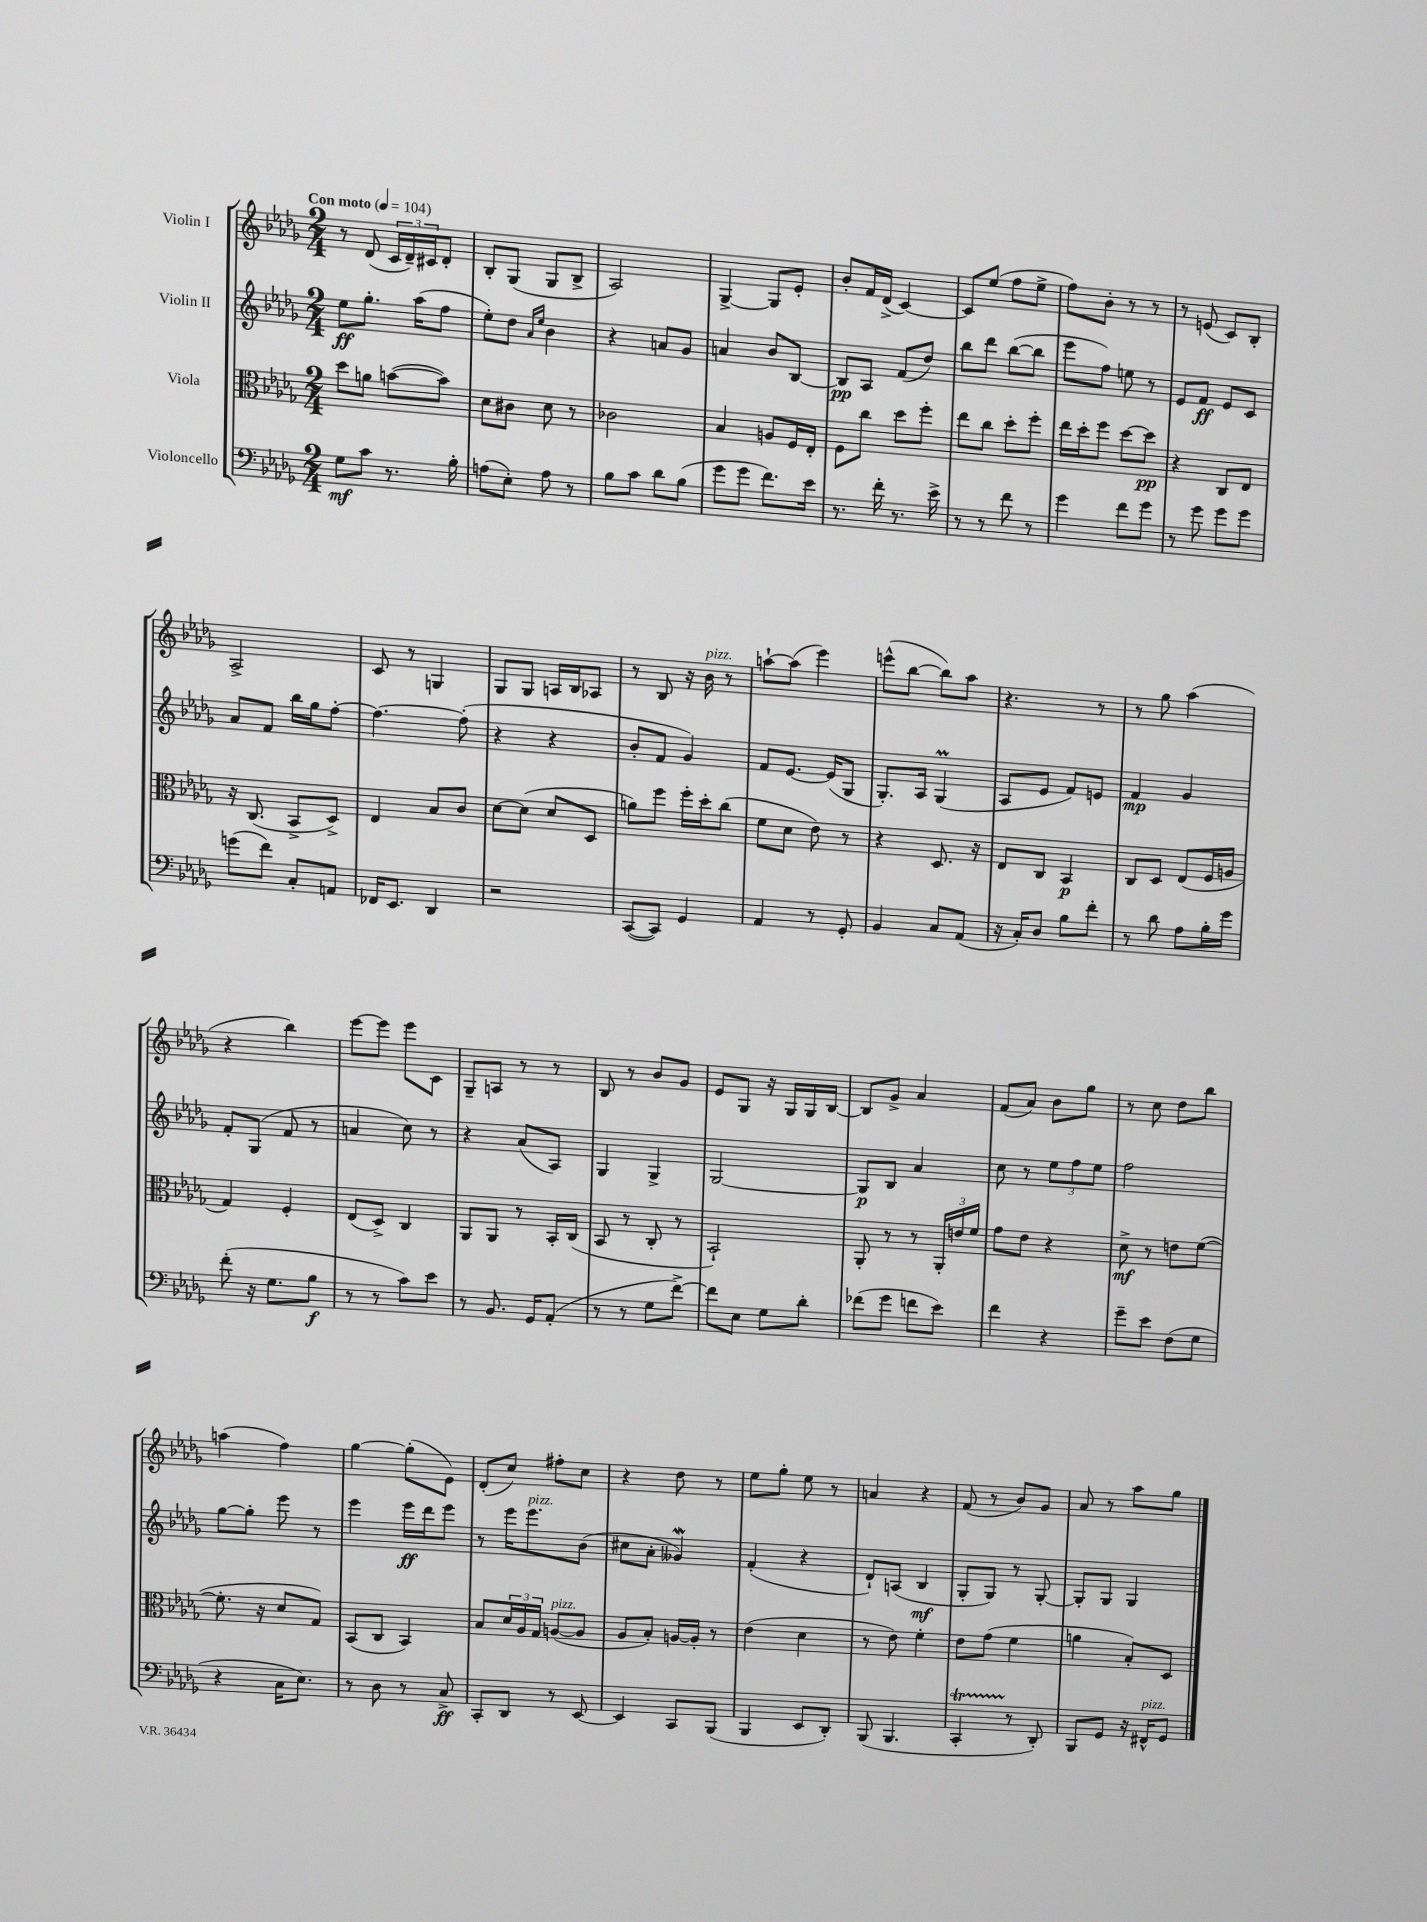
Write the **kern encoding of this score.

**kern	**kern	**kern	**kern
*staff4	*staff3	*staff2	*staff1
*clefF4	*clefC3	*clefG2	*clefG2
*k[b-e-a-d-g-]	*k[b-e-a-d-g-]	*k[b-e-a-d-g-]	*k[b-e-a-d-g-]
*M2/4	*M2/4	*M2/4	*M2/4
*MM104	*MM104	*MM104	*MM104
8G-	8dd-	8ee-	8r
8c	8a	8.gg-'	(8d-
8.r	([8b	.	24c
.	.	.	24d-~)
.	.	(16aa-	.
.	.	.	24c#
.	8b])	8ff	8d-'
16B-'	.	.	.
=	=	=	=
(8A	8d-	8ee-')	8B-'
8E-')	8c#	8dd-	(8G-
.	.	16qqa-	.
.	.	16qqee-	.
8A	8d-	4b-	8G-
8r	8r	.	8B-^
=	=	=	=
8B-	2c-	4r	2A-)
8c	.	.	.
8d-	.	8a	.
(8B-	.	8g-	.
=	=	=	=
8g-	4B-	4a	[4G-^
8g-	.	.	.
8.f)	8A	8b-	8G-]
.	16F	[8B-	8e-'
16e-	16E-'	.	.
=	=	=	=
8.r	8F	8B-]	8b-'
.	8cc	8A-	16f
16f'	.	.	(16d-^
8.r	8dd-	(8f	[4c)
.	8ff'	8dd-)	.
16e-^	.	.	.
=	=	=	=
8r	8ee-	8bb-	8c]
8r	8cc	8ddd-	(8ee-
8f	8dd-'	([8bb-	8ff
8r	8ff'	8bb-]	8ee-^
=	=	=	=
4g-	16ee-	8eee-	8ff)
.	16dd-'	.	.
.	8ff	8ff)	8b-'
8f	[8dd-	8ee	8r
8g-	8dd-]	8r	8r
=	=	=	=
8r	4r	8e-	8r
8g-	.	8f	(8e
8g-	8C	8e-	8c)
8g-	8E-	8c	8B-'
=	=	=	=
(8g	16r	8a-	2A-^
.	(8.C	.	.
8f)	.	8f	.
8C'	8BB-^	16bb-	.
.	.	16gg-	.
8AA	8D-^)	[8ff'	.
=	=	=	=
16FF-	4E-	4.ff_	8c
8.EE-	.	.	.
.	.	.	8r
4DD-	8B-	.	4G
.	8c	(8ff']	.
=	=	=	=
2r	[8d-	4r	8G-
.	(8d-]	.	8G-
.	8d-	4r	16A
.	.	.	16B-
.	8D-	.	8A-
=	=	=	=
([8CC	8a)	8b-'	8r
8CC])	8ff	8f	8B-
4GG-	16ff'	4g-)	16r
.	16dd-'	.	16b-
.	(8cc	.	8r
=	=	=	=
4AA-	8f	8f	[8aa`
.	8d-	[8.e-	(8aa]
8r	8e-)	.	4eee-)
.	.	(16e-]	.
8GG-'	8r	8G-	.
=	=	=	=
4BB-	4r	8.G-')	(8eee^^
.	.	.	[8bb-
.	.	16A-	.
8C	8.D-	(4G-	8bb-])
(8AA-	.	.	8aa-
.	16r	.	.
=	=	=	=
16r	8E-	8A-	4.r
16C')	.	.	.
8D-	8C	8e-	.
8B-	4BB-	8f)	.
8f'	.	8e	8r
=	=	=	=
8r	8C	4f	8r
8d-	8D-	.	8gg-
8A-	(8E-	4g-	(4aa-
16B-'	16F	.	.
16g-	16A	.	.
=	=	=	=
(8f'	4G-)	8f'	4r
16r	.	(8G-	.
8.G-	.	.	.
.	4F'	8f	4bb-)
8B-	.	8r	.
=	=	=	=
8r	(8E-	4a	[8eee-
8r	8D-^)	.	8eee-]
8c)	4C	8cc)	8eee-
8e-	.	8r	8c
=	=	=	=
8r	8AA-	4r	8G-~
8.BB-	8AA-	.	8A
.	8r	(8a-	8r
16GG-	.	.	.
(8AA-'	16BB-'	8A-)	8r
.	(16C	.	.
=	=	=	=
8r	8BB-	4G-	8B-
8r	8r	.	8r
8G-	8C'	4G-^	8b-
[8f^)	8r	.	8g-
=	=	=	=
8f]	2BB-`)	[2G-	8e-
8E-	.	.	8G-
8G-	.	.	16r
.	.	.	16G-
8d-'	.	.	16G-
.	.	.	[16B-
=	=	=	=
(8f-	8AA-'	8G-]	8B-]
8g-	8r	8B-	8g-^
8f	8r	4a-	4a-
8e-)	24AA-'	.	.
.	24e	.	.
.	24f	.	.
=	=	=	=
4f	8g-	8cc	(8f
.	8e-	8r	8a-)
4r	4r	12ee-	8b-
.	.	12ff	.
.	.	.	8gg-
.	.	12ee-	.
=	=	=	=
8g-~	8d-^	2ff	8r
8e-	8r	.	8cc
(8F	8e	.	8dd-
8G-	([8f	.	8bb-
=	=	=	=
4r	8.f']	[8gg-	(4aa
.	.	8gg-']	.
.	16r	.	.
16C	8d-	8eee-	4ff)
8.E-)	.	.	.
.	8G-)	8r	.
=	=	=	=
8r	(8BB-	4eee-	[4gg-
8D-	8C	.	.
8r	4BB-)	16eee-	(8gg-']
.	.	16ddd-	.
8C^	.	8eee-	8e-)
=	=	=	=
8CC'	8B-	8r	(8d-'
8DD-	24d-	16eee-	8cc)
.	24A-	.	.
.	.	8.eee-	.
.	24G-	.	.
8r	([8A	.	8ff#'
[8EE-	8A]	(8b-	8cc
=	=	=	=
4EE-]	8A-	8cc#	4r
.	8B-')	8a-'	.
8CC	[16A	4g--)	8dd-
.	16A']	.	.
(8BBB-	8r	.	8r
=	=	=	=
4BBB-	(4e-	(4f'	8ee-
.	.	.	8gg-'
8EE-	4d-	4r	8ee-
8DD-')	.	.	8r
=	=	=	=
(8BBB-	8r	8d-`)	4a
4.BBB-	8e-)	(8A	.
.	4f'	4B-	4r
=	=	=	=
4CC'	8e-	8G-'	(8f
.	(8g-	8G-)	8r
8r	4f	8r	8b-)
8DD-')	.	[8G-'	8g-
=	=	=	=
8BBB-	4a	8G-']	8a-
8GG-	.	8G-	8r
16r	8B-')	4G-	8aa-
16FF#^^	.	.	.
8GG-	8D-	.	8gg-
==	==	==	==
*-	*-	*-	*-
